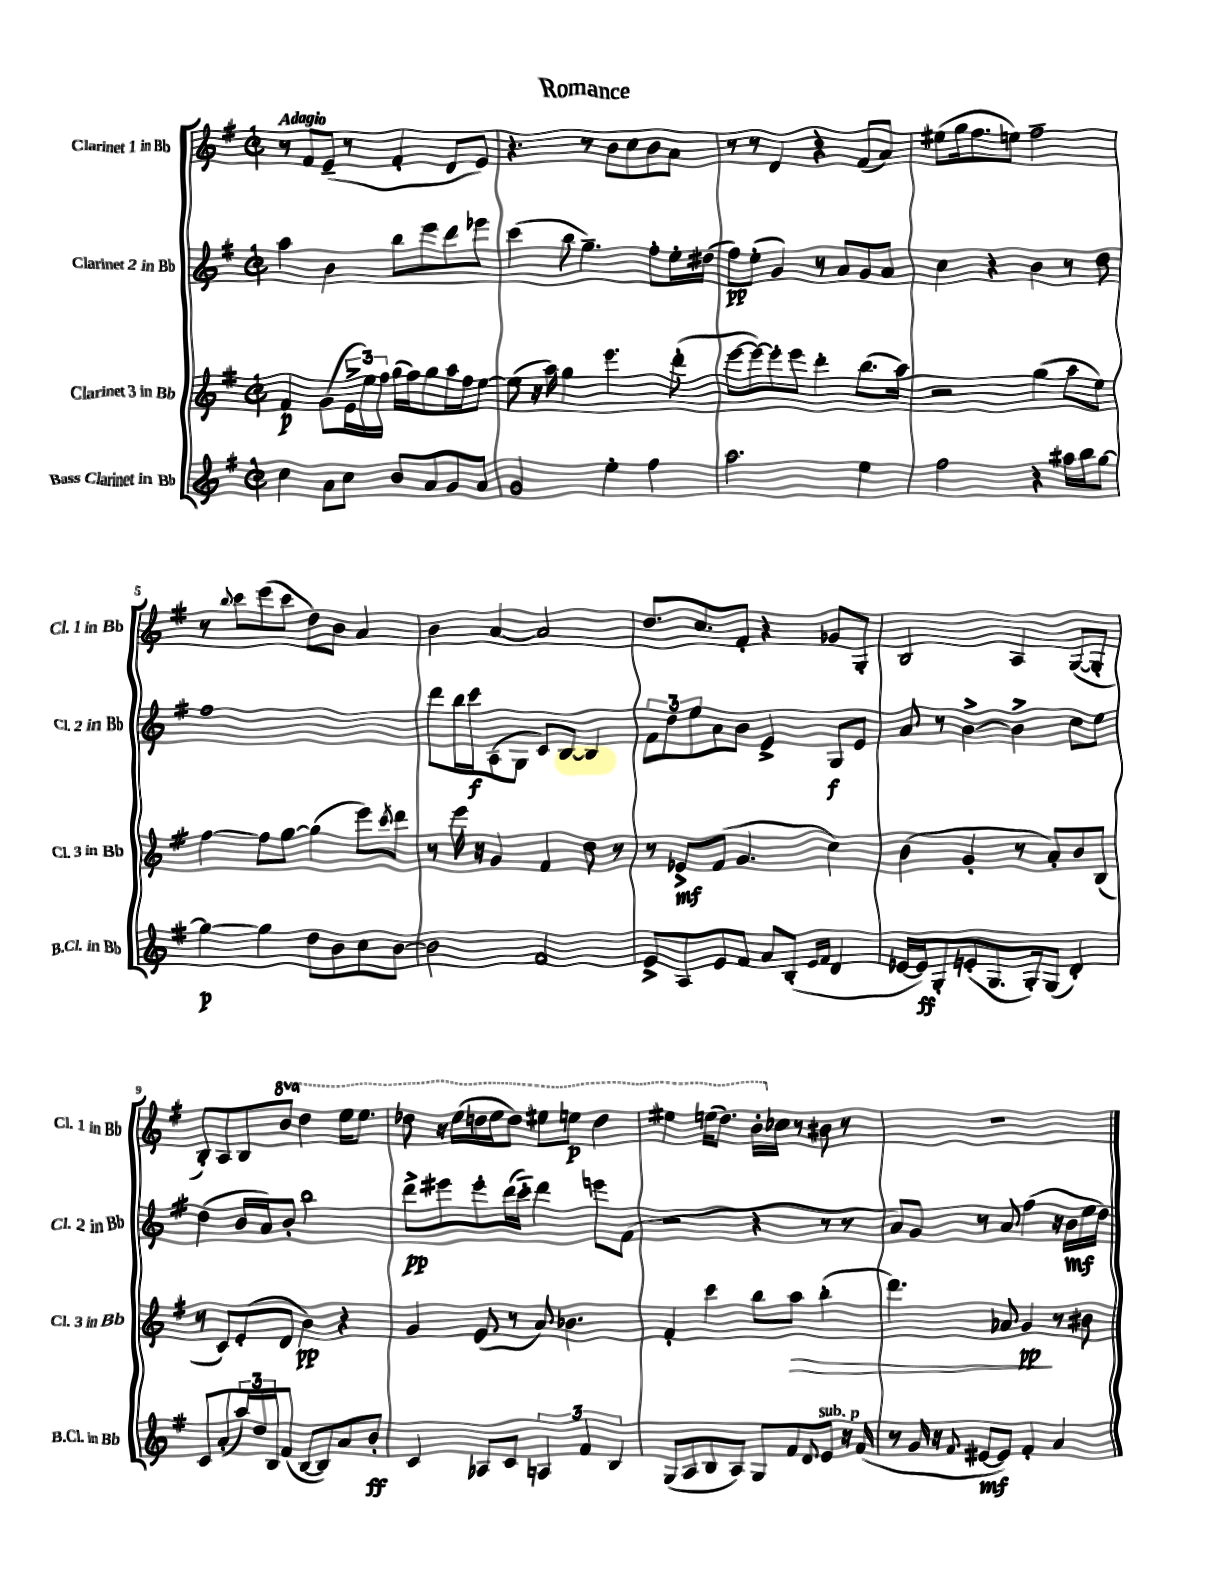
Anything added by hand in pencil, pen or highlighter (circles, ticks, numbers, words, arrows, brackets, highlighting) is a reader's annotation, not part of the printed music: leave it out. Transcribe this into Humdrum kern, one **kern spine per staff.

**kern	**kern	**kern	**kern
*staff4	*staff3	*staff2	*staff1
*clefG2	*clefG2	*clefG2	*clefG2
*k[f#]	*k[f#]	*k[f#]	*k[f#]
*M2/2	*M2/2	*M2/2	*M2/2
*met(c|)	*met(c|)	*met(c|)	*met(c|)
4cc\	4f#/	4aa\	8r
.	.	.	8f#/L
8a\L	(8g\L	4b\	(8e~/J
8cc\J	24e^\L	.	8r
.	24ee\)	.	.
.	24ff#\JJ	.	.
8b/L	(16gg\LL	8bb\L	4f#'/
.	16ff#\J)	.	.
8a/	8gg\	8eee\	.
8g/	16aa\L	8ddd\	8d/L
.	16ff#\J	.	.
8a/J	[8ee\J	8eee-\J	8e/J)
=	=	=	=
2g/	(8ee\]	(4ccc\	4.r
.	16r	.	.
.	16aa\)	.	.
.	4gg\	8bb\	.
.	.	4.gg~\)	8r
4ee'\	4.eee\	.	8b\L
.	.	.	8cc\
4ff#\	.	8ff#'\L	8b\
.	(8ddd'\	16ee'\L	8a\J
.	.	(16dd#\JJ	.
=	=	=	=
2.aa\	[8eee\L	8ff#\L)	8r
.	8eee\_)	(8ee'\J	8r
.	8eee'\]	4g/)	4d/
.	8eee\J	.	.
.	4ddd'\	8r	4r
.	.	8a/L	.
4ee\	(8.bb\L	8g/	(8f#/L
.	.	8a/J	8a/J)
.	16aa\Jk)	.	.
=	=	=	=
2ff#\	2r	4cc\	(8ee#\L
.	.	.	16gg\k
.	.	.	8.ff#\
.	.	4r	.
.	.	.	8ee\J)
4r	(4gg\	4b\	2ff#~\
16aa#\LL	8aa\L	8r	.
16bb\J	.	.	.
[8gg\J	8ee\J)	8dd\	.
=	=	=	=
4gg\_	[4ff#\	1ff#	8r
.	.	.	8qqbb/
.	.	.	8ccc\L
4gg\]	8ff#\]L	.	(8eee\
.	[8gg\J	.	8ccc\J
8dd\L	(4gg\]	.	8dd\L)
8b\	.	.	8b\J
8cc\	8eee\L)	.	4a/
.	8qccc/	.	.
[8b\J	8ddd\J	.	.
=	=	=	=
2b\]	8r	8ddd\L	4b\
.	16eee\	16bb\L	.
.	16r	16ccc\J	.
.	4g/	(8A\	[4a/
.	.	8G\J	.
2f#/	4f#/	8c/L)	2a/]
.	.	[8B/J	.
.	8dd\	4B/]	.
.	8r	.	.
=	=	=	=
8e^/L	8r	12f#\L	8.dd/L
.	.	12dd\	.
8A/	8e-^/L	.	.
.	.	12ee\	.
.	.	.	8.cc/
8e/	(8f#/J	8a\	.
8f#/J	4.g/	8b\J	8f#'/J
8a/L	.	4e^/	4r
(8B'/J	.	.	.
16qqe/LL	.	.	.
16qqf#/JJ	.	.	.
4d/	4cc\)	8G/L	8g-/L
.	.	8e/J	8G'/J
=	=	=	=
[16e-/LL	(4b\	8a/	2B/
16e-/]J)	.	.	.
8G'/	.	8r	.
(8e'/	4g'/	[4b^\	.
8.G/	.	.	.
.	8r	4b^\]	4A/
16G'/k)	.	.	.
(8G/J	8a'/L)	.	.
4d'/)	8b/	8cc\L	([8G/L
.	(8B/J	8ee\J	8G'/]J
=	=	=	=
8c/L	8r	(4dd\	8B'/L)
(8a'/	8c/L)	.	8A/
24aa/L)	(8e'/	16b/LL	8B/
24dd/	.	.	.
.	.	16a/J)	.
24B/J	.	.	.
(8f#/J	8d/J	8b'/J	8bb/J
[8B/L	4b\)	2bb\	4ddd\
8B/])	.	.	.
8a/	4r	.	16eee\LK
.	.	.	8.eee\J
8b'/J	.	.	.
=	=	=	=
4c/	4g/	8ddd^\L	8ddd-\
.	.	8eee#\	16r
.	.	.	(16eee\LL
8A-/L	(8e/	8eee#'\	16ddd\
.	.	.	16eee\J
8c/J	8r	(16ddd\L	8ddd\J)
.	.	16ccc'~\JJ)	.
6A/	8a/)	4ddd\	8eee#\L
.	4.b-\	.	8eee\J
6f#/	.	.	.
.	.	8eee\L	4ddd\
6B/	.	.	.
.	.	(8f#\J	.
=	=	=	=
(8G/L	4f#'/	2r	4eee#\
8A/	.	.	.
8B/	4ccc\	.	(16eee\LK
.	.	.	8.ddd\J)
8A/J)	.	.	.
8G/L	8bb\L	4r	16bb'\LL
.	.	.	16cc-\JJ
8f#/	8aa\J	.	8r
8qqd/	.	.	.
8e/J	(4bb'\	8r	8b#\
16r	.	8r	8r
(16f#/	.	.	.
=	=	=	=
8r	4.ddd\)	8a/L)	1r
16g/	.	8g/J	.
16r	.	.	.
8qqf#/	.	.	.
[8e#/L	.	8r	.
8e#/]J)	8a-/	8a/	.
4f#'/	4g/	(4ff#\	.
4a/	8r	16r	.
.	.	16b\LL	.
.	8b#\	16ee\	.
.	.	16dd\JJ)	.
==	==	==	==
*-	*-	*-	*-
